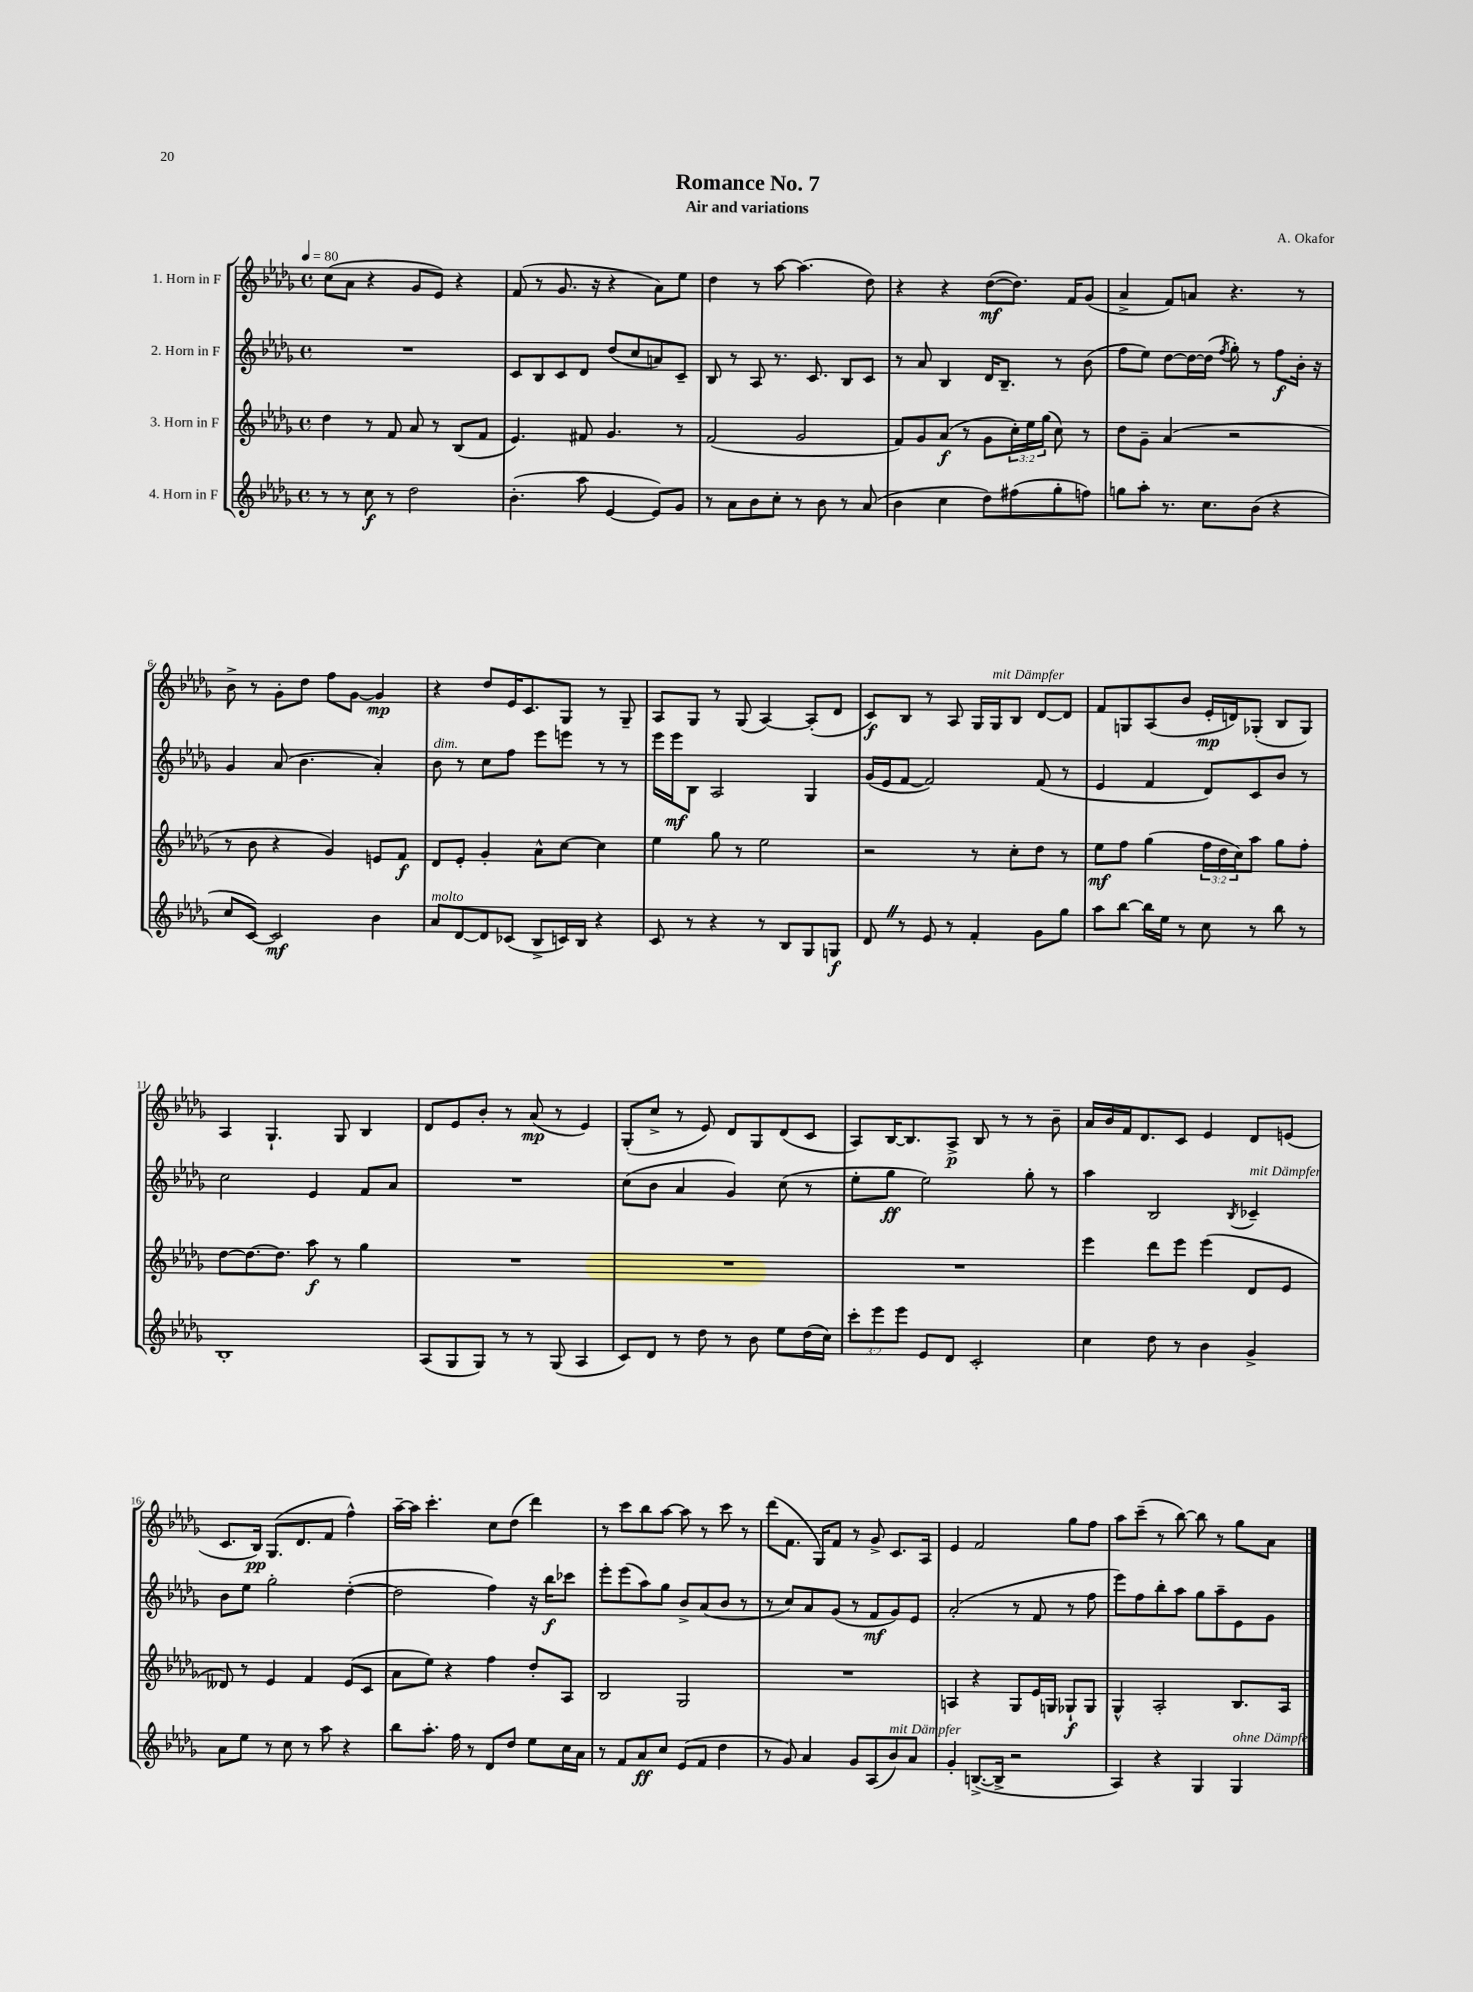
\header { title = "Romance No. 7" composer = "A. Okafor" subtitle = "Air and variations" }
<<
\new StaffGroup <<
\new Staff = "s0" \with { instrumentName = "1. Horn in F" } {
    \clef treble \key des \major \defaultTimeSignature \time 4/4 \tempo 4 = 80
    c''8( aes'8 r4 ges'8 ees'8) r4 |
    f'8( r8 ges'8. r16 r4 aes'8) ees''8 |
    des''4 r8 aes''8~ aes''4.( des''8) |
    r4 r4 des''8~\mf( des''8.) f'16 ges'8( |
    aes'4-> f'8) a'8 r4. r8 |
    bes'8-> r8 ges'8-. des''8 f''8 ges'8~ ges'4\mp |
    r4 des''8 ees'16 c'8. ges8 r8 ges8-- |
    aes8 ges8 r8 ges8( aes4~) aes8-.( des'8 |
    c'8\f) bes8 r8 aes8 ges16 ges16^\markup { \italic "mit Dämpfer" } bes8 des'8~ des'8 |
    f'8 g8 aes8( bes'8 ees'16-.\mp d'16) ges8-.( bes8 ges8) |
    aes4 ges4.-! ges8 bes4 |
    des'8 ees'8 bes'8-. r8 aes'8\mp( r8 ees'4) |
    ges8-.( c''8-> r8 ees'8) des'8 ges8 des'8( c'8 |
    aes8) bes16~ bes8. aes8->\p bes8 r8 r8 bes'8-- |
    aes'16 bes'16 f'16 des'8. c'8 ees'4 des'8 e'8( |
    c'8. bes16\pp) ges8.( des'8. f'8 f''4-^) |
    aes''16~-- aes''16 c'''4.-. c''8 des''8( des'''4) |
    r8 c'''8 bes''8 aes''8~ aes''8 r8 c'''8 r8 |
    des'''8( f'8. ges16) f'8 r8 ges'8-> c'8. aes16 |
    ees'4 f'2 ges''8 f''8 |
    aes''8 c'''8--( r8 bes''8~) bes''8 r8 ges''8 aes'8 \bar "|." |
}
\new Staff = "s1" \with { instrumentName = "2. Horn in F" } {
    \clef treble \key des \major \defaultTimeSignature \time 4/4
    R1 |
    c'8 bes8 c'8 des'8 des''8( c''8 a'8) c'8-- |
    bes8 r8 aes8 r8. c'8. bes8 c'8 |
    r8 aes'8 bes4 des'16 bes8.-- r8 bes'8( |
    f''8 ees''8) des''8~ des''16~ des''16( \acciaccatura { f''8 } ges''8-.) r8 f''8\f bes'16-. r16 |
    ges'4 aes'8( bes'4. aes'4-.) |
    bes'8^\markup { \italic "dim." } r8 c''8 f''8 ees'''8 e'''8 r8 r8 |
    ees'''16 ees'''16\mf bes8 aes2 ges4 |
    ges'16( ees'16 f'8~ f'2) f'8( r8 |
    ees'4 f'4 des'8) c'8 bes'8 r8 |
    c''2 ees'4 f'8 aes'8 |
    R1 |
    c''8( bes'8 aes'4 ges'4) c''8( r8 |
    ees''8-. ges''8\ff ees''2) ges''8-. r8 |
    aes''4 bes2 \acciaccatura { bes8 } ces'4--^\markup { \italic "mit Dämpfer" } |
    bes'8 ees''8 ges''2-. des''4~-.( |
    des''2 f''4) r16 bes''16\f ces'''8 |
    ees'''8-. ees'''8( aes''8) ges''8 bes'8-> aes'8( bes'8 r8 |
    r8 c''8) aes'8 ges'8( r8 f'8\mf ges'8) ees'8 |
    aes'2-.( r8 f'8 r8 f''8 |
    ees'''8) f''8 bes''8-. aes''8 ges''8 aes''8-- ees'8 ges'8 \bar "|." |
}
\new Staff = "s2" \with { instrumentName = "3. Horn in F" } {
    \clef treble \key des \major \defaultTimeSignature \time 4/4 \override Staff.TupletNumber.text = #tuplet-number::calc-fraction-text
    des''4 r8 f'8 aes'8 r8 bes8( f'8 |
    ees'4.) fis'8 ges'4. r8 |
    f'2( ges'2 |
    f'8) ges'8 aes'8\f( r8 ges'8 \tuplet 3/2 { c''16-.) ees''16 ges''16( } c''8) r8 |
    des''8 ges'8-- aes'4( r2 |
    r8 bes'8 r4 ges'4) e'8 f'8\f |
    des'8 ees'8-. ges'4-. aes'8-^ c''8~ c''4 |
    ees''4 ges''8 r8 ees''2 |
    r2 r8 c''8-. des''8 r8 |
    ees''8\mf f''8 ges''4( \tuplet 3/2 { f''16 des''16 c''16) } aes''8 ges''8 f''8-. |
    des''8~ des''8.~ des''8. aes''8\f r8 ges''4 |
    R1 |
    R1 |
    R1 |
    ees'''4 des'''8 ees'''8 ees'''4( des'8 ees'8 |
    deses'8) r8 ees'4 f'4 ees'8( c'8 |
    aes'8 ees''8) r4 f''4 des''8-. aes8 |
    bes2 ges2 |
    R1 |
    a4 r4 ges8 ees'16 g16 ges8-!\f ges8 |
    ges4-^ aes2-. bes8. aes16 \bar "|." |
}
\new Staff = "s3" \with { instrumentName = "4. Horn in F" } {
    \clef treble \key des \major \defaultTimeSignature \time 4/4 \override Staff.TupletNumber.text = #tuplet-number::calc-fraction-text
    r8 r8 c''8\f r8 des''2 |
    bes'4.-.( aes''8 ees'4~ ees'8) ges'8 |
    r8 aes'8 bes'8 c''8-. r8 bes'8 r8 aes'8( |
    bes'4 c''4 des''8) fis''8( ges''8-. f''8) |
    g''8 aes''8-. r8. c''8. bes'8( r4 |
    c''8 c'8~) c'2\mf bes'4 |
    aes'8^\markup { \italic "molto" } des'8~ des'8 ces'8( bes8-> c'16) bes16 r4 |
    c'8 r8 r4 r8 bes8 ges8 g8\f |
    des'8 \once \override BreathingSign.text = \markup { \musicglyph "scripts.caesura.straight" } \breathe r8 ees'8 r8 f'4-. ges'8 ges''8 |
    aes''8 bes''8~ bes''16 ees''16 r8 c''8 r8 bes''8 r8 |
    bes1-. |
    aes8( ges8 ges8) r8 r8 ges8( aes4 |
    c'8) des'8 r8 des''8 r8 bes'8 ees''8 des''16( c''16) |
    \tuplet 3/2 { c'''8-. ees'''8 ees'''8 } ees'8 des'8 c'2-. |
    c''4 des''8 r8 bes'4 ges'4-> |
    aes'8 ees''8 r8 c''8 r8 aes''8 r4 |
    bes''8 aes''8.-. f''16 r8 des'8 des''8 ees''8 c''16 aes'16 |
    r8 f'8 aes'8\ff c''8 ees'8( f'8 des''4 |
    r8 ges'8) aes'4 ges'8 aes8( bes'8^\markup { \italic "mit Dämpfer" }) aes'8 |
    ges'4-. b8.~->( b16-> r2 |
    aes4) r4 ges4 ges4^\markup { \italic "ohne Dämpfer" } \bar "|." |
}
>>
>>
